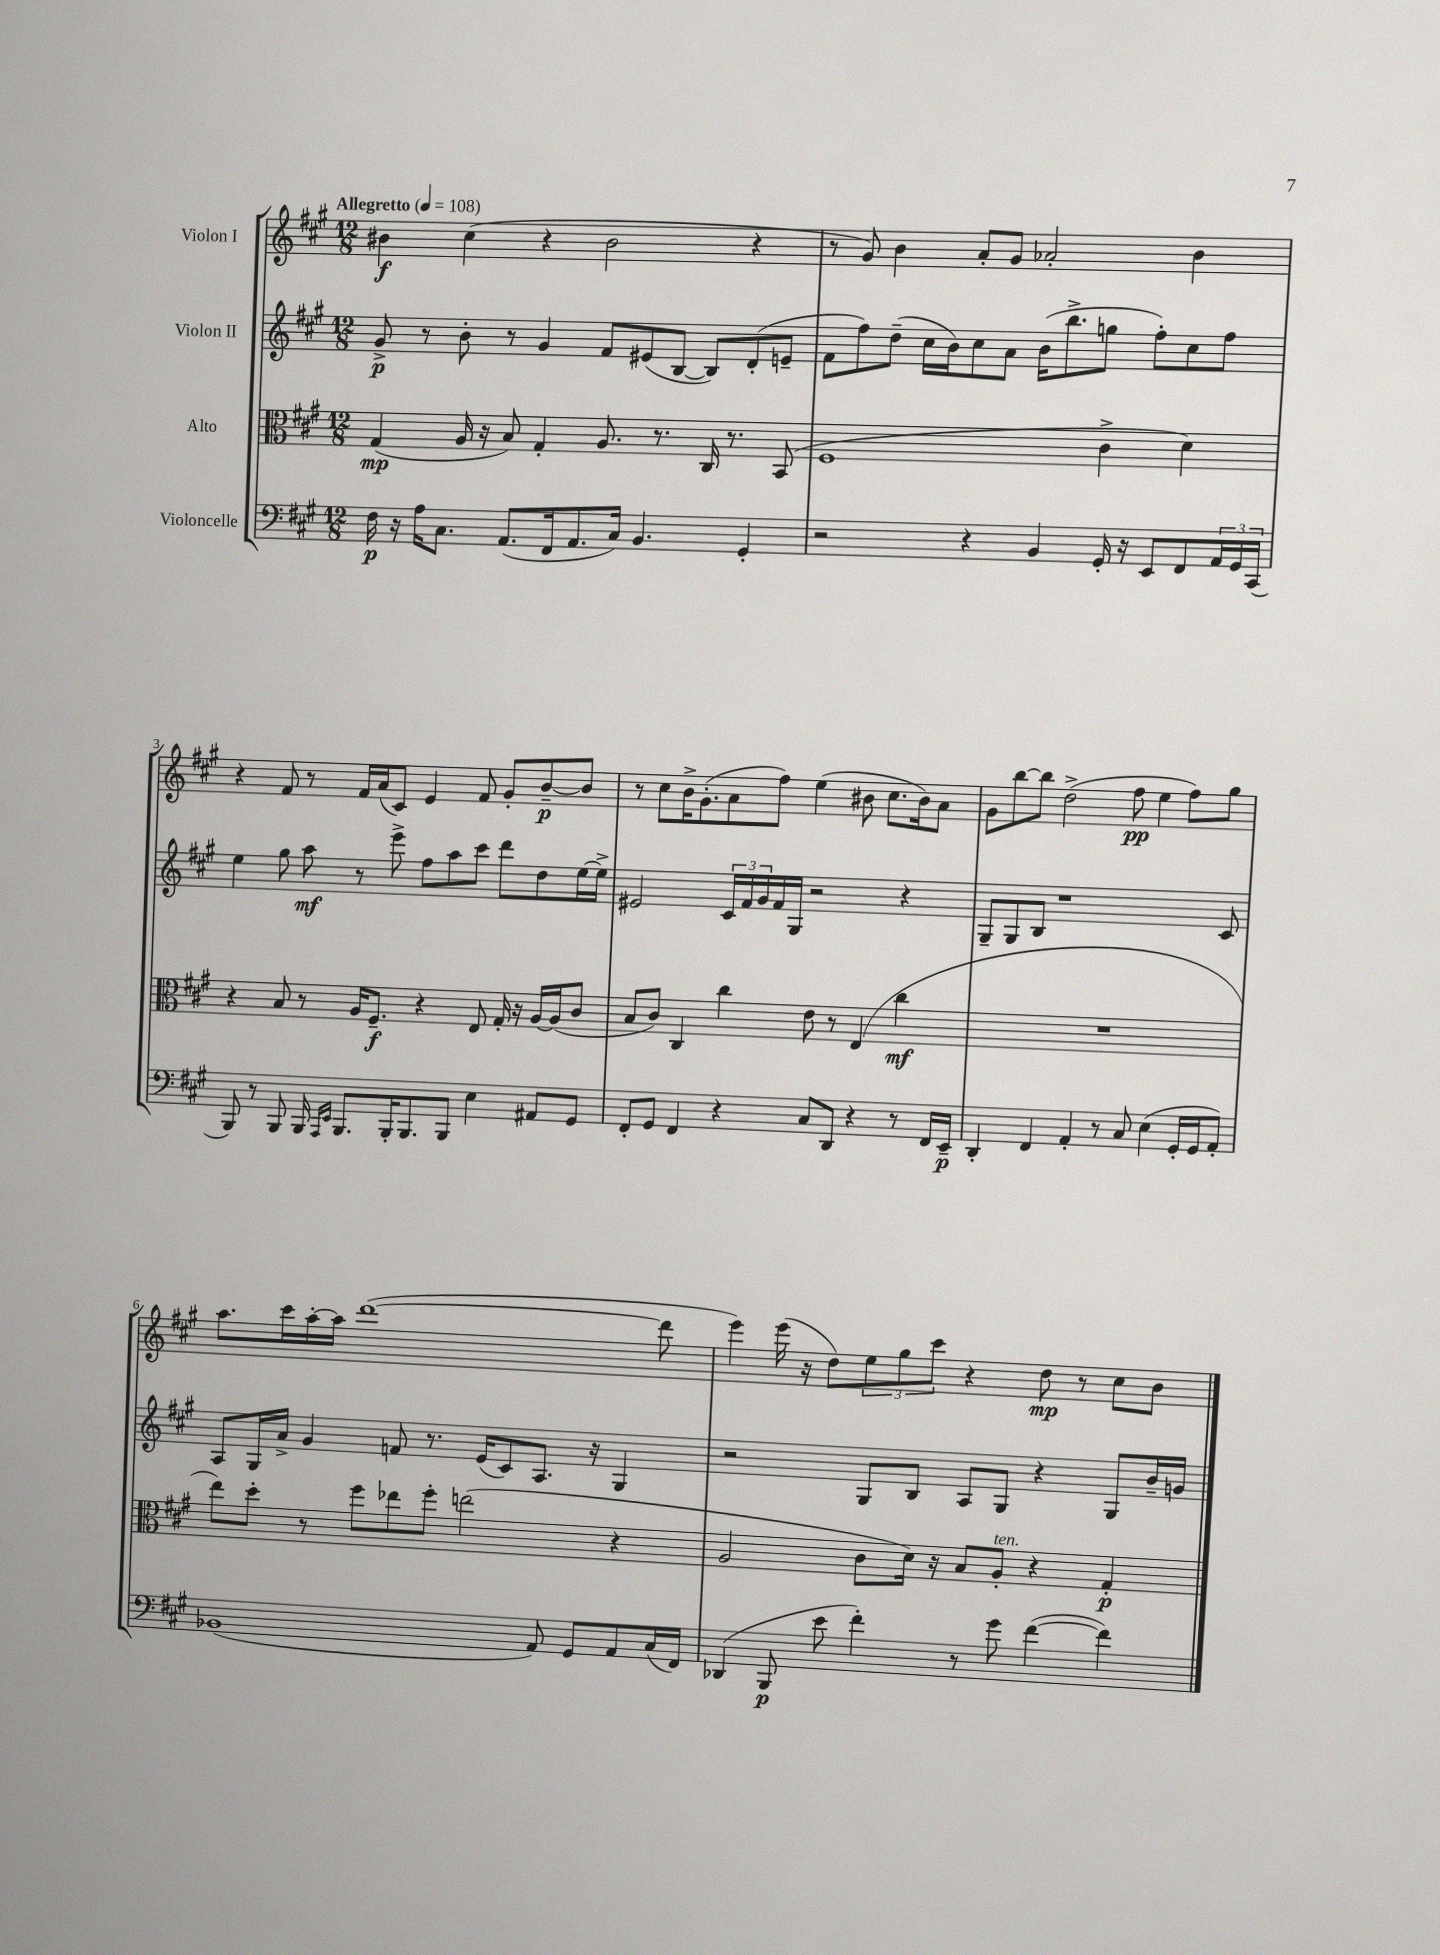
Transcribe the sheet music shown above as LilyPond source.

<<
\new StaffGroup <<
\new Staff = "s0" \with { instrumentName = "Violon I" } {
    \clef treble \key a \major \numericTimeSignature \time 12/8 \tempo "Allegretto" 4 = 108
    bis'4\f cis''4( r4 bis'2 r4 |
    r8 gis'8) b'4 a'8-. gis'8 aes'2-. b'4 |
    r4 fis'8 r8 fis'16 a'16( cis'8) e'4 fis'8 gis'8-. b'8~--\p b'8 |
    r8 cis''8 b'16-> gis'8.-.( a'8 fis''8) e''4( bis'8 cis''8. bis'16) a'8 |
    gis'8 b''8~ b''8 d''2->( fis''8\pp e''4 fis''8) gis''8 |
    a''8. cis'''16 a''16~-. a''16 d'''1~( d'''8 |
    e'''4) e'''16( r16 d''8) \tuplet 3/2 { e''8 gis''8 cis'''8 } r4 d''8\mp r8 cis''8 b'8 \bar "|." |
}
\new Staff = "s1" \with { instrumentName = "Violon II" } {
    \clef treble \key a \major \numericTimeSignature \time 12/8
    gis'8->\p r8 b'8-. r8 gis'4 fis'8 eis'8( b8~ b8) d'8-.( e'8-- |
    fis'8 fis''8) d''8--( cis''16 b'16) cis''8 a'8 b'16( b''8.-> g''8 fis''8-.) cis''8 fis''8 |
    e''4 gis''8 a''8\mf r8 e'''8-> fis''8 a''8 cis'''8 d'''8 d''8 e''16~ e''16-> |
    eis'2 \tuplet 3/2 { cis'16 fis'16 gis'16 } fis'16 gis16 r2 r4 |
    gis8-- gis8 b8 r1 cis'8 |
    a8 gis16 a'16-> gis'4 f'8 r8. e'16( cis'8) a8. r16 gis4 |
    r2 gis8 b8 a8 gis8 r4 gis8 b'16-- g'16 \bar "|." |
}
\new Staff = "s2" \with { instrumentName = "Alto" } {
    \clef alto \key a \major \numericTimeSignature \time 12/8
    gis4\mp( a16 r16 b8) gis4-. a8. r8. cis16 r8. b,8( |
    fis1 cis'4-> d'4) |
    r4 b8 r8 a16 fis8.--\f r4 e8 gis16-. r16 a16~ a16( cis'8 |
    b8 cis'8) cis4 cis''4 e'8 r8 e4( cis''4\mf |
    R1. |
    e''8) d''8-. r8 fis''8 ees''8 fis''8-. e''2( r4 |
    a2 cis'8 d'16) r16 b8 a8-.^\markup { \italic "ten." } r4 gis4-.\p \bar "|." |
}
\new Staff = "s3" \with { instrumentName = "Violoncelle" } {
    \clef bass \key a \major \numericTimeSignature \time 12/8
    fis16\p r16 a16 cis8. a,8.( fis,16 a,8. cis16) b,4. gis,4-. |
    r2 r4 b,4 gis,16-. r16 e,8 fis,8 \tuplet 3/2 { a,16 gis,16 cis,16( } |
    b,,8) r8 b,,8 b,,16 \grace { a,,16 e,16 } b,,8. b,,16-. b,,8. b,,8 e4 ais,8 gis,8 |
    fis,8-. gis,8 fis,4 r4 cis8 d,8 r4 r8 fis,16 e,16--\p |
    d,4-. fis,4 a,4-. r8 cis8 e4( gis,16-. gis,16 a,8-.) |
    bes,1( a,8) gis,8 a,8 cis16( fis,16) |
    des,4( b,,8\p e'8 fis'4-.) r8 gis'8 fis'4~( fis'4) \bar "|." |
}
>>
>>
